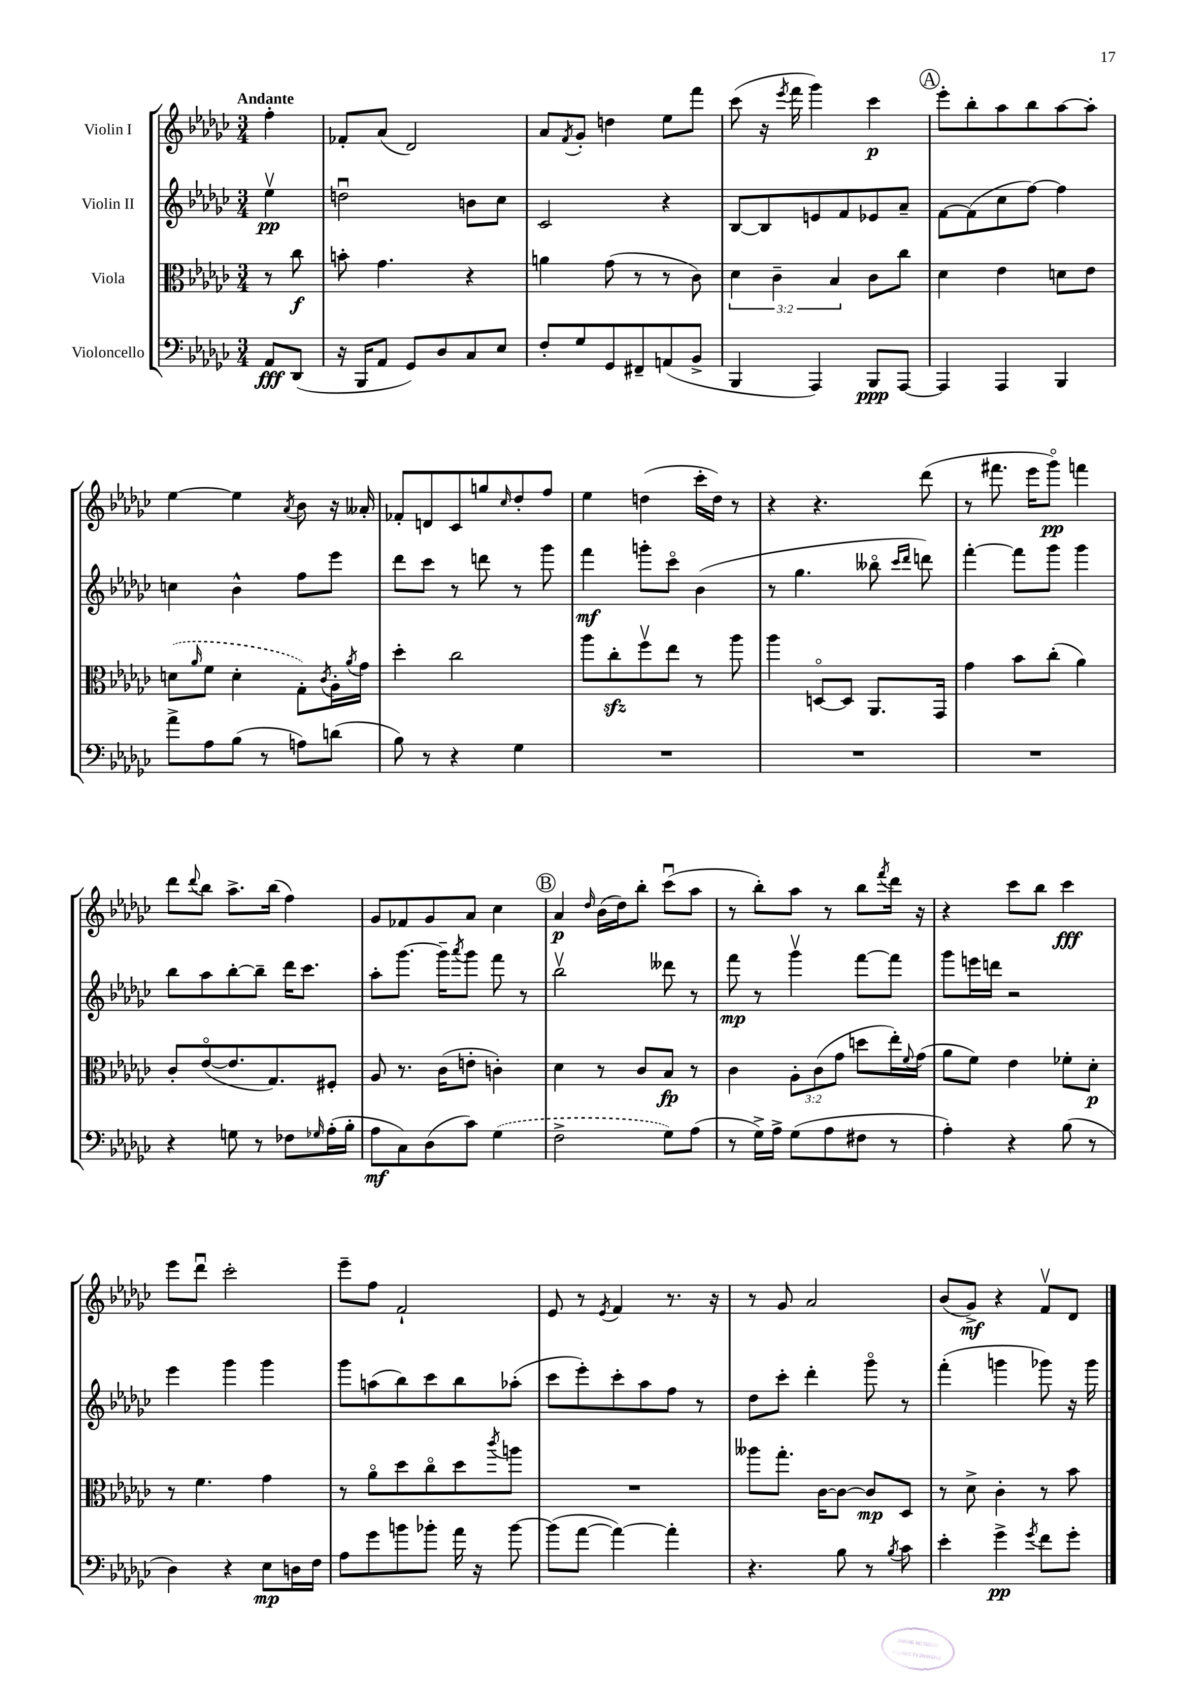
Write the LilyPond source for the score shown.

<<
\new StaffGroup <<
\new Staff = "s0" \with { instrumentName = "Violin I" } {
    \clef treble \key ges \major \numericTimeSignature \time 3/4 \partial 4 \tempo "Andante"
    f''4-. |
    fes'8-. aes'8( des'2) |
    aes'8 \acciaccatura { f'8 } ges'8-. d''4 ees''8 f'''8 |
    ces'''8( r16 \acciaccatura { ees'''8 } f'''16 ges'''4) ces'''4\p |
    \mark \markup { \circle "A" } ees'''8-. bes''8-. aes''8 bes''8 aes''8~ aes''8-. |
    ees''4~ ees''4 \acciaccatura { aes'8 } bes'8 r16 aeses'16-. |
    fes'8-. d'8 ces'8 g''8 \grace { ces''16 } des''8-. f''8 |
    ees''4 d''4( ces'''16-. d''16) r8 |
    r4 r4. des'''8( |
    r8 fis'''8. ees'''16 ges'''8\flageolet\pp) f'''4 |
    des'''8 \appoggiatura { des'''8 } bes''8 aes''8.-> bes''16( f''4) |
    ges'8 fes'8 ges'8 aes'8 ces''4 |
    \mark \markup { \circle "B" } aes'4\p \grace { des''16 } bes'16( des''16) bes''8-. ces'''8\downbow( aes''8 |
    r8 bes''8-.) aes''8 r8 bes''8 \acciaccatura { f'''8 } des'''16 r16 |
    r4 ces'''8 bes''8 ces'''4\fff |
    ees'''8 des'''8\downbow ces'''2-. |
    ees'''8-- f''8 f'2-! |
    ees'8 r8 \acciaccatura { ees'8 } f'4 r8. r16 |
    r8 ges'8 aes'2 |
    bes'8( ges'8->\mf) r4 f'8\upbow des'8 \bar "|." |
}
\new Staff = "s1" \with { instrumentName = "Violin II" } {
    \clef treble \key ges \major \numericTimeSignature \time 3/4 \partial 4
    ees''4\upbow\pp |
    d''2\downbow b'8 ces''8 |
    ces'2 r4 |
    bes8~ bes8 e'8 f'8 ees'8 aes'8-- |
    \mark \markup { \circle "A" } f'8~ f'8( ces''8 f''8~) f''4 |
    c''4 bes'4-^ f''8 ees'''8 |
    des'''8 ces'''8 r8 d'''8 r8 ges'''8 |
    f'''4\mf g'''8-. ces'''8\flageolet bes'4( |
    r8 ges''4. beses''8\flageolet \grace { ces'''16 des'''16 } d'''8) |
    f'''4~-. f'''8 ges'''8 ges'''4 |
    bes''8 aes''8 bes''8~-. bes''8-- des'''16 ces'''8. |
    aes''8-. ges'''8.~ ges'''16-- \acciaccatura { aes'''8 } ges'''8 f'''8 r8 |
    \mark \markup { \circle "B" } bes''2\upbow deses'''8 r8 |
    f'''8\mp r8 ges'''4\upbow f'''8~ f'''8 |
    ges'''8 e'''16 d'''16 r2 |
    ees'''4 ges'''4 ges'''4 |
    ges'''8 a''8( bes''8) ces'''8 bes''8 aes''8-.( |
    ces'''8 ees'''8-.) ces'''8-. aes''8 f''8 r8 |
    des''8 ces'''8-. des'''4-. ges'''8\flageolet r8 |
    f'''4-.( g'''4 ges'''8) r16 ges'''16 \bar "|." |
}
\new Staff = "s2" \with { instrumentName = "Viola" } {
    \clef alto \key ges \major \numericTimeSignature \time 3/4 \override Staff.TupletNumber.text = #tuplet-number::calc-fraction-text \partial 4
    r8 ces''8\f |
    b'8-. ges'4. r4 |
    a'4 ges'8( r8 r8 ces'8) |
    \tuplet 3/2 { des'4 ces'4-- bes4 } ces'8 ces''8 |
    \mark \markup { \circle "A" } des'4 ees'4 d'8 ees'8 |
    \once \slurDashed d'8( \grace { aes'16 } f'8 d'4-. ges8-.) \acciaccatura { ces'8 } aes16-. \acciaccatura { aes'8 } ges'16 |
    des''4-. ces''2 |
    aes''8 ces''8-.\sfz f''8\upbow ees''8 r8 aes''8 |
    aes''4 d8~\flageolet d8 aes,8. ges,16 |
    ges'4 bes'8 ces''8-.( aes'4) |
    ces'8-. ees'8~\flageolet( ees'8. ges8.) fis8-. |
    aes8 r8. ces'16( e'8-. c'4-.) |
    \mark \markup { \circle "B" } des'4 r8 ces'8 bes8\fp r8 |
    ces'4 \tuplet 3/2 { aes8-. ces'8( ges'8 } d''8 ees''16-.) \appoggiatura { f'8 } ges'16( |
    aes'8 f'8) ees'4 fes'8-. des'8-.\p |
    r8 f'4. ges'4 |
    r8 aes'8\flageolet des''8 ces''8\flageolet des''8 \acciaccatura { ces'''8 } a''8 |
    R2. |
    aeses''8 ges''8.-. ces'16~ ces'8~ ces'8\mp des8 |
    r8 des'8-> ces'4-. r8 bes'8 \bar "|." |
}
\new Staff = "s3" \with { instrumentName = "Violoncello" } {
    \clef bass \key ges \major \numericTimeSignature \time 3/4 \partial 4
    aes,8\fff des,8( |
    r16 bes,,16 aes,8 ges,8) des8 ces8 ees8 |
    f8-. ges8 ges,8 fis,8-- a,8( bes,8-> |
    bes,,4 aes,,4) bes,,8\ppp aes,,8~ |
    \mark \markup { \circle "A" } aes,,4 aes,,4 bes,,4 |
    aes'8-> aes8 bes8( r8 a8) d'8( |
    bes8) r8 r4 ges4 |
    R2. |
    R2. |
    R2. |
    r4 g8 r8 fes8 \grace { ges16 } aes16-.( bes16-. |
    aes8\mf ces8) des8( ces'8) \once \slurDashed ges4( |
    \mark \markup { \circle "B" } f2-> ges8) aes8( |
    r8 ges16->) aes16-> ges8( aes8 fis8 r8 |
    aes4-.) r4 bes8( r8 |
    des4) r4 ees8\mp d16 f16 |
    aes8 ges'8 b'8 bes'8-. aes'16 r16 bes'8~ |
    bes'8( aes'8~ aes'4~) aes'4-. |
    r4. bes8 r8 \acciaccatura { bes8 } ces'8 |
    ees'4-. ges'4->\pp \acciaccatura { ges'8 } f'8 ges'8-. \bar "|." |
}
>>
>>
\layout { \context { \Score \remove "Bar_number_engraver" } }
